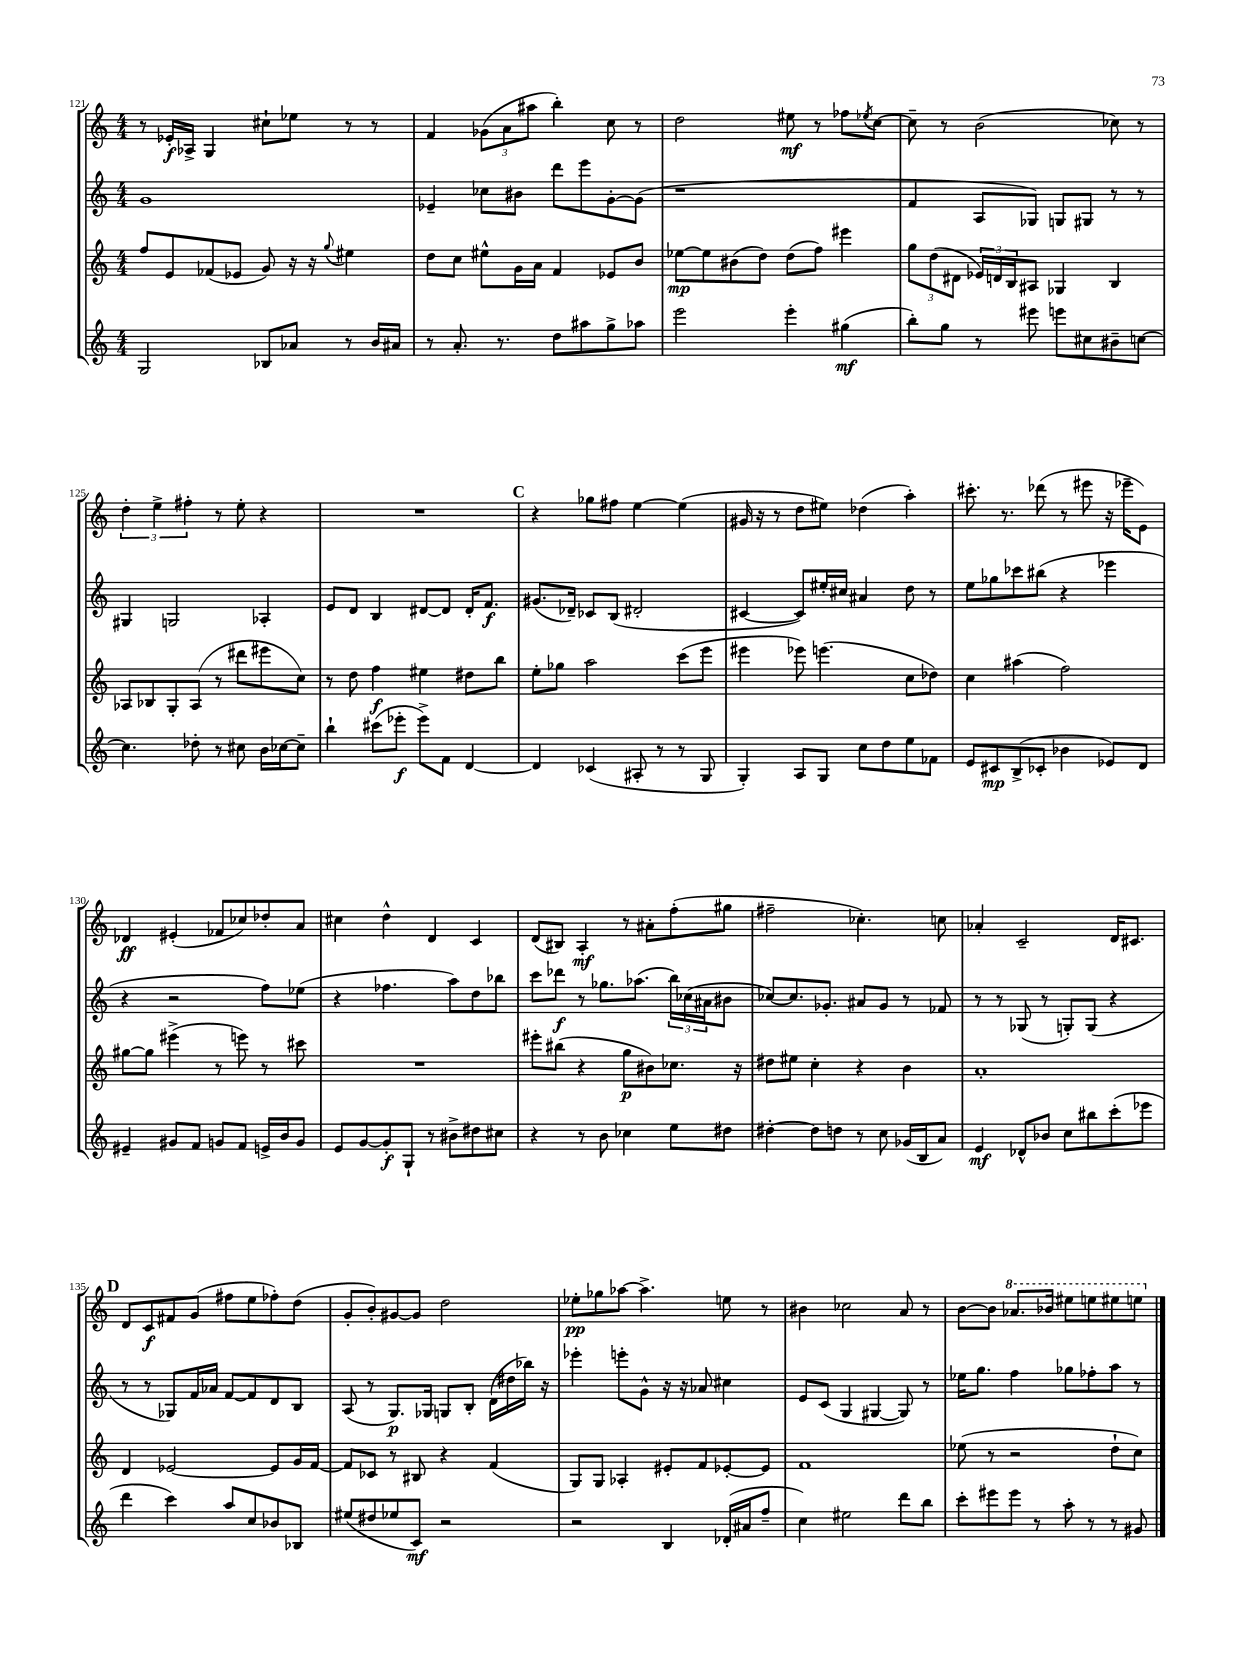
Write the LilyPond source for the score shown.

<<
\new StaffGroup <<
\new Staff = "s0" {
    \clef treble \key c \major \numericTimeSignature \time 4/4
    r8 ees'16-.\f aes16-> g4 cis''8-! ees''8 r8 r8 |
    f'4 \tuplet 3/2 { ges'8( a'8 ais''8 } b''4-.) c''8 r8 |
    d''2 eis''8\mf r8 fes''8 \acciaccatura { ees''8 } c''8~ |
    c''8-- r8 b'2( ces''8) r8 |
    \tuplet 3/2 { d''4-. e''4-> fis''4-. } r8 e''8-. r4 |
    R1 |
    \mark \markup { \bold "C" } r4 ges''8 fis''8 e''4~ e''4( |
    gis'16 r16 r8 d''8 eis''8) des''4( a''4-.) |
    cis'''8.-. r8. des'''8( r8 eis'''8 r16 ees'''16-- e'8) |
    des'4\ff eis'4-.( fes'8 ces''8) des''8-. a'8 |
    cis''4 d''4-^ d'4 c'4 |
    d'8( bis8) a4-.\mf r8 ais'8-. f''8-.( gis''8 |
    fis''2-- ces''4.-.) c''8 |
    aes'4-. c'2-- d'16 cis'8. |
    \mark \markup { \bold "D" } d'8 c'8\f fis'8 g'8( fis''8 e''8 fes''8-.) d''8( |
    g'8-. b'8-.) gis'8~ gis'8 d''2 |
    ees''8-.\pp ges''8 aes''8~ aes''4.-> e''8 r8 |
    bis'4 ces''2 a'8 r8 |
    b'8~ b'8 \ottava #1 aes''8. bes''16 eis'''8 e'''8 eis'''8 e'''8 \ottava #0 \bar "|." |
}
\new Staff = "s1" {
    \clef treble \key c \major \numericTimeSignature \time 4/4
    g'1 |
    ees'4-- ces''8 bis'8 d'''8 e'''8 g'8~-. g'8( |
    r1 |
    f'4 a8 ges8) g8 gis8 r8 r8 |
    gis4 g2 aes4-. |
    e'8 d'8 b4 dis'8~ dis'8 dis'16-. f'8.\f |
    \mark \markup { \bold "C" } gis'8.( des'16--) ces'8 b8( dis'2-. |
    cis'4~ cis'8) eis''16-. cis''16 ais'4 d''8 r8 |
    e''8 ges''8 ces'''8 bis''8( r4 ees'''4 |
    r4 r2 f''8) ees''8( |
    r4 fes''4. a''8) d''8 bes''8 |
    c'''8 des'''8\f r8 ges''8. aes''8.( \tuplet 3/2 { b''16) ces''16( ais'16 } bis'8 |
    ces''8~) ces''8. ges'8.-. ais'8 ges'8 r8 fes'8 |
    r8 r8 ges8( r8 g8-.) g8( r4 |
    \mark \markup { \bold "D" } r8 r8 ges8) f'16 aes'16 f'8~ f'8 d'8 b8 |
    a8( r8 g8.\p) ges16 g8 b8-. d'16( dis''16 bes''16) r16 |
    ees'''4-. e'''8-. g'8-^ r16 r16 aes'8 cis''4 |
    e'8 c'8( g4 gis4~ gis8) r8 |
    ees''16 g''8. f''4 ges''8 fes''8-. a''8 r8 \bar "|." |
}
\new Staff = "s2" {
    \clef treble \key c \major \numericTimeSignature \time 4/4
    f''8 e'8 fes'8( ees'8 g'8) r16 r16 \appoggiatura { g''8 } eis''4 |
    d''8 c''8 eis''8-^ g'16 a'16 f'4 ees'8 b'8 |
    ees''8~\mp ees''8 bis'8( d''8) d''8( f''8) eis'''4 |
    \tuplet 3/2 { g''8 d''8( dis'8 } \tuplet 3/2 { ees'16) d'16 b16 } ais8 ges4 b4 |
    aes8 bes8 g8-. aes8( r8 dis'''8 eis'''8 c''8) |
    r8 d''8 f''4\f eis''4 dis''8 b''8 |
    \mark \markup { \bold "C" } e''8-. ges''8 a''2 c'''8( e'''8 |
    eis'''4 ees'''8) e'''4.( c''8 des''8) |
    c''4 ais''4( f''2) |
    gis''8~ gis''8 eis'''4->( r8 e'''8) r8 cis'''8 |
    R1 |
    eis'''8-. bis''8( r4 g''8\p bis'8) ces''8. r16 |
    dis''8 eis''8 c''4-. r4 b'4 |
    a'1-. |
    \mark \markup { \bold "D" } d'4 ees'2~ ees'8 g'16 f'16~ |
    f'8 ces'8 r8 bis8 r4 f'4( |
    g8) g8 aes4-. eis'8-. f'8 ees'8~-. ees'8 |
    f'1 |
    ees''8( r8 r2 d''8-! c''8) \bar "|." |
}
\new Staff = "s3" {
    \clef treble \key c \major \numericTimeSignature \time 4/4
    g2 bes8 aes'8 r8 b'16 ais'16 |
    r8 a'8.-. r8. d''8 ais''8 g''8-> aes''8 |
    e'''2 e'''4-. gis''4\mf( |
    b''8-.) g''8 r8 eis'''8 e'''8 cis''8 bis'8-- c''8~ |
    c''4. des''8-. r8 cis''8 b'16 ces''16~ ces''8-- |
    b''4-! cis'''8( ees'''8-.\f ees'''8->) f'8 d'4~ |
    \mark \markup { \bold "C" } d'4 ces'4( ais8-. r8 r8 g8 |
    g4-.) a8 g8 c''8 d''8 e''8 fes'8 |
    e'8 cis'8\mp b8->( ces'8-. bes'4 ees'8) d'8 |
    eis'4-- gis'8 f'8 g'8 f'8 e'16-> b'16 g'8 |
    e'8 g'8~ g'8-.\f g8-! r8 bis'8-> dis''8 cis''8 |
    r4 r8 b'8 ces''4 e''8 dis''8 |
    dis''4~-. dis''8 d''8 r8 c''8 ges'16( b16 a'8) |
    e'4\mf des'8-^ bes'8 c''8 bis''8 c'''8-.( ees'''8 |
    \mark \markup { \bold "D" } d'''4 c'''4) a''8 c''8 bes'8 bes8 |
    eis''8( dis''8 ees''8 c'8\mf) r2 |
    r2 b4 des'16-.( ais'16 f''8-- |
    c''4) eis''2 d'''8 b''8 |
    c'''8-. eis'''8 eis'''8 r8 a''8-. r8 r8 gis'8 \bar "|." |
}
>>
>>
\layout { \context { \Score currentBarNumber = #121 } }
